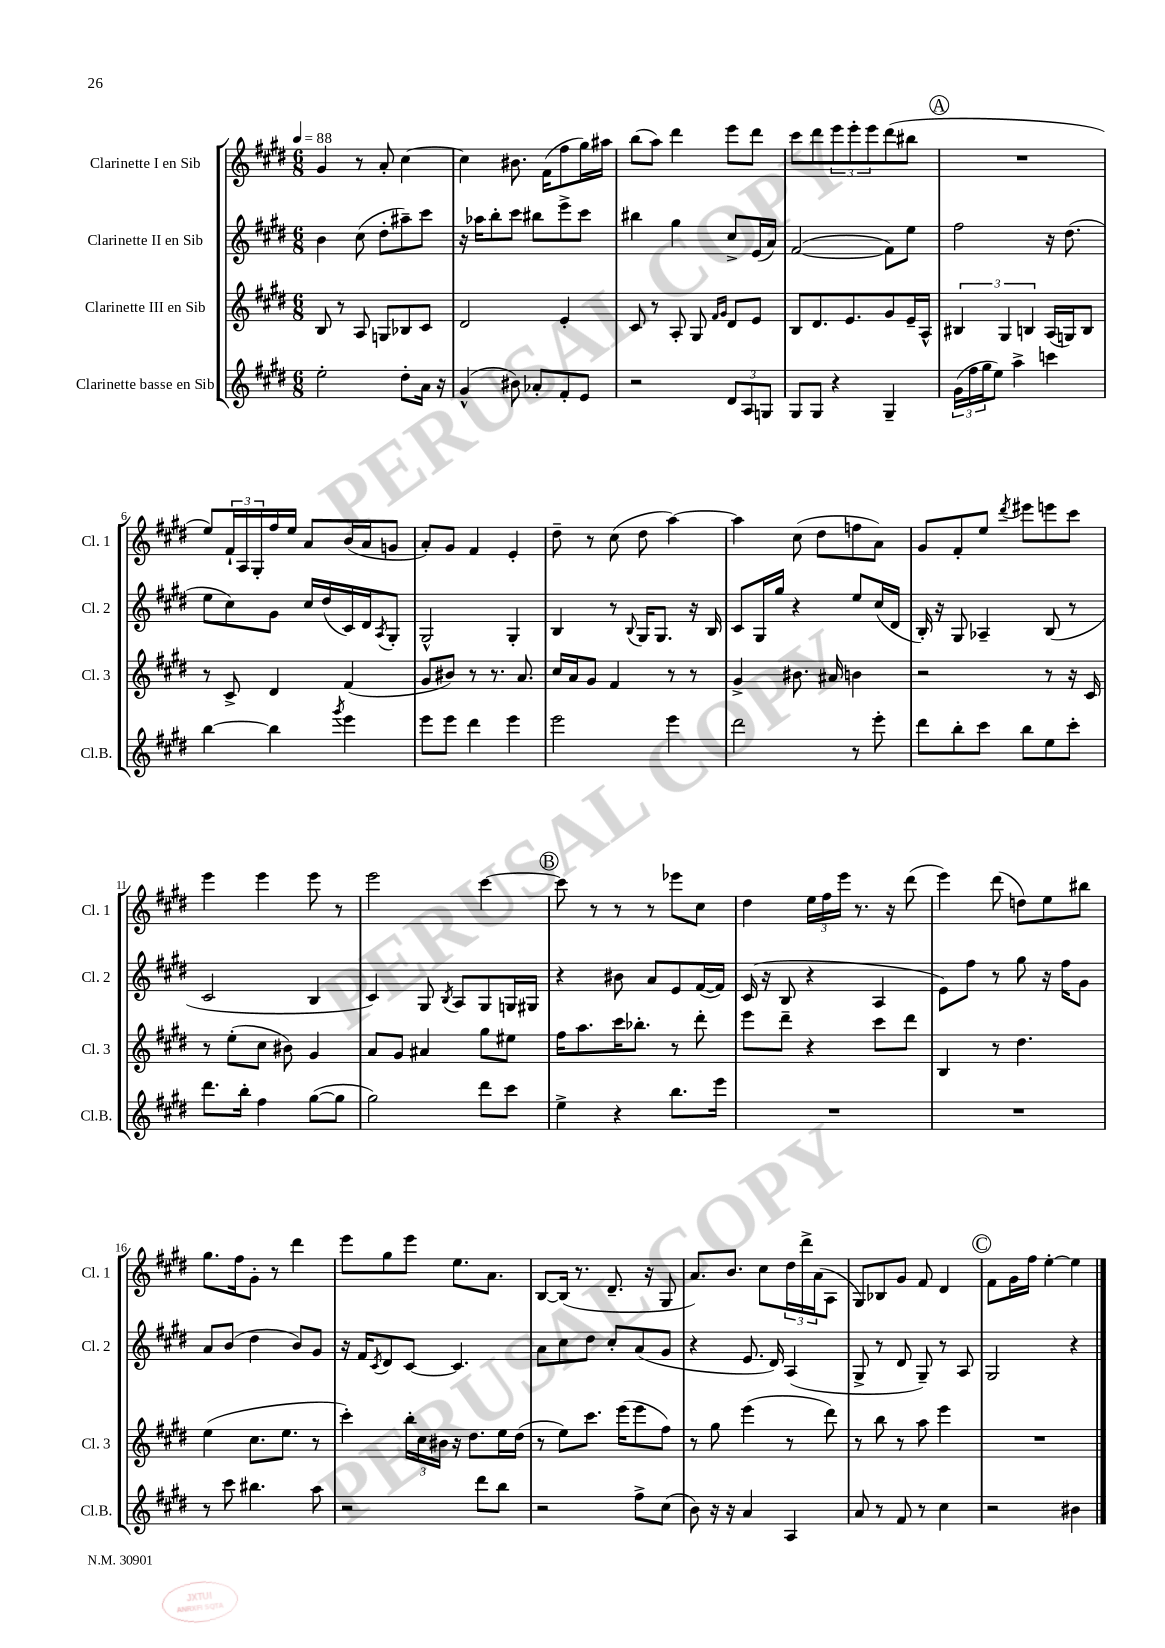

**kern	**kern	**kern	**kern
*staff4	*staff3	*staff2	*staff1
*clefG2	*clefG2	*clefG2	*clefG2
*k[f#c#g#d#]	*k[f#c#g#d#]	*k[f#c#g#d#]	*k[f#c#g#d#]
*M6/8	*M6/8	*M6/8	*M6/8
*MM88	*MM88	*MM88	*MM88
2ee'\	8B/	4b\	4g#/
.	8r	.	.
.	8A/	(8cc#\	8r
.	8G/L	8dd#'\L	8a'/
8dd#'\L	8B-/	8aa#~\)	[4cc#\
16a\Jk	8c#/J	8ccc#\J	.
16r	.	.	.
=	=	=	=
(4g#^^/	2d#/	16r	4cc#\]
.	.	16aa-\LK	.
.	.	8bb'\	.
8b#\)	.	8ccc#\J	8.b#\
8a-'/L	.	8bb#\L	.
.	.	.	(16f#\LK
8f#'/	4e'/	8eee^\	8ff#\
8e/J	.	8ccc#\J	16gg#\L)
.	.	.	16aa#\JJ
=	=	=	=
2r	8c#/	4bb#\	(8bb\L
.	8r	.	8aa\J)
.	8A'/	4gg#\	4ddd#\
.	8G#/	.	.
.	16qqf#/LL	.	.
.	16qqg#/JJ	.	.
12d#/L	8d#/L	8cc#^/L	8eee\L
12A/	.	.	.
.	8e/J	(16e/L	8ddd#\J
12G/J	.	.	.
.	.	16a/JJ)	.
=	=	=	=
8G#/L	8B/L	([2f#/	8ccc#\L
8G#/J	8.d#/	.	8ddd#\
4r	.	.	12eee\
.	8.e/	.	.
.	.	.	12eee'\
.	.	.	12eee\
4G#~/	8g#/	8f#\]L)	(8ddd#\
.	16e~/L	8ee\J	8bb#\J
.	16A^^/JJ	.	.
=	=	=	=
(24g#\LL	6B#/	2ff#\	2.r
24ff#\	.	.	.
24gg#\J	.	.	.
8ee\J)	.	.	.
.	6G#/	.	.
4aa^\	.	.	.
.	6B/	.	.
4ccc\	(16A/LL	16r	.
.	16G/J)	(8.dd#\	.
.	8B/J	.	.
=	=	=	=
[4bb\	8r	8ee\L	8ee/L)
.	8c#^/	8cc#\)	24f#`/L
.	.	.	24A/
.	.	.	24G#'/
4bb\]	4d#/	8g#\J	16ff#/
.	.	.	16ee/JJ
.	.	16cc#/LL	8a/L
.	.	(16dd#/	.
8qggg#/	.	.	.
4eee\	(4f#/	16c#/)	(16b/L
.	.	16d#/J	16a/J
.	.	8qA/	.
.	.	8G#'/J	8g/J
=	=	=	=
8eee\L	8g#/L	2G#^^/	8a'/L)
8eee\J	8b#/J)	.	8g#/J
4ddd#\	8r	.	4f#/
.	8.r	.	.
4eee\	.	4G#'/	4e'/
.	8.a/	.	.
=	=	=	=
2eee\	16cc#/LL	4B/	8dd#~\
.	16a/J	.	.
.	8g#/J	.	8r
.	4f#/	8r	(8cc#\
.	.	8qqB/	.
.	.	16G#/LK	8dd#\
.	.	8.G#/J	.
4eee\	8r	.	[4aa\)
.	8r	16r	.
.	.	16B/	.
=	=	=	=
2ddd#\	4g#^/	8c#/L	4aa\]
.	.	16G#/L	.
.	.	16gg#/JJ	.
.	8.b#\	4r	(8cc#\
.	.	.	8dd#\L
.	16a#/	.	.
8r	4b\	8ee/L	8ff\
8eee'\	.	(16cc#/L	8a\J)
.	.	16d#/JJ	.
=	=	=	=
8ddd#\L	2r	16B'/)	8g#/L
.	.	16r	.
8bb'\	.	8G#/	8f#'/
8ccc#\J	.	4A-~/	8ee/J
.	.	.	8qddd#/
8bb\L	.	.	8eee#\L
8ee\	8r	(8B/	8eee\
8ccc#'\J	16r	8r	8ccc#\J
.	16c#/	.	.
=	=	=	=
8.ddd#\L	8r	2c#/	4eee\
.	(8ee'\L	.	.
16bb'\Jk	.	.	.
4ff#\	8cc#\J	.	4eee\
.	8b#\)	.	.
([8gg#\L	4g#/	4B/	8eee\
8gg#\]J	.	.	8r
=	=	=	=
2gg#\)	8a/L	4c#/)	2eee\
.	8g#/J	.	.
.	4a#/	8G#/	.
.	.	8qB/	.
.	.	8A/L	.
8ddd#\L	8gg#\L	8G#/	[4ccc#\
8ccc#\J	8ee#\J	16G/L	.
.	.	16G#/JJ	.
=	=	=	=
4ee^\	16ff#\LK	4r	8ccc#\]
.	8.aa\	.	.
.	.	.	8r
4r	16ccc#\K	8b#\	8r
.	8.bb-'\J	.	.
.	.	8a/L	8r
8.bb\L	8r	8e/	8eee-\L
.	8ddd#'\	([16f#/L	8cc#\J
16eee\Jk	.	16f#/]JJ)	.
=	=	=	=
2.r	8eee\L	(16c#/	4dd#\
.	.	16r	.
.	8ddd#~\J	8B/	.
.	4r	4r	24ee\LL
.	.	.	24ff#\
.	.	.	24eee\JJ
.	.	.	8.r
.	8ccc#\L	4A/	.
.	.	.	16r
.	8ddd#\J	.	(8ddd#\
=	=	=	=
2.r	4B/	8e\L)	4eee\)
.	.	8ff#\J	.
.	8r	8r	(8ddd#\
.	4.dd#\	8gg#\	8dd\L)
.	.	16r	8ee\
.	.	16ff#\LK	.
.	.	8g#\J	8bb#\J
=	=	=	=
8r	(4ee\	8a/L	8.gg#\L
8ccc#\	.	(8b/J	.
.	.	.	16ff#\k
4.bb#\	8.cc#\L	4dd#\	8g#'\J
.	.	.	8r
.	8.ee\J	.	.
.	.	8b/L)	4ddd#\
8aa\	8r	8g#/J	.
=	=	=	=
2r	4ccc#'\)	16r	8eee\L
.	.	16f#/LK	.
.	.	8qc#/	.
.	.	8d#/	8gg#\
.	24bb'\LL	[8c#/J	8eee\J
.	24cc#\	.	.
.	24b#\JJ	.	.
.	16r	4.c#/]	8.ee\L
.	8.dd#\L	.	.
8ddd#\L	.	.	.
.	.	.	8.a\J
8bb\J	16ee\L	.	.
.	(16dd#\JJ	.	.
=	=	=	=
2r	8r	8a\L	[8B/L
.	8ee\L)	8cc#\	(16B/]Jk
.	.	.	8.r
.	8.ccc#\J	8dd#\J	.
.	.	8cc#'/L	8.d#~/
.	(16eee\LK	.	.
8ff#^\L	8eee\	(8a/	.
.	.	.	16r
(8cc#\J	8ff#\J)	8g#/J	8G#/
=	=	=	=
8b\)	8r	4r	8.a/L)
16r	8gg#\	.	.
16r	.	.	8.b/J
4a/	(4eee\	8.e/	.
.	.	.	8cc#\L
.	.	16d#/)	.
4A/	8r	(4A/	24dd#\L
.	.	.	24ddd#^\
.	.	.	(24a\J
.	8ddd#\)	.	8A\J
=	=	=	=
8a/	8r	8G#^/	8G#/L)
8r	8bb\	8r	8B-/
8f#/	8r	8d#/	8g#/J
8r	8aa\	8G#~/)	8f#/
4cc#\	4eee\	8r	4d#/
.	.	8A/	.
=	=	=	=
2r	2.r	2G#/	8f#\L
.	.	.	16g#\L
.	.	.	16ff#\JJ
.	.	.	[4ee'\
4b#\	.	4r	4ee\]
==	==	==	==
*-	*-	*-	*-
